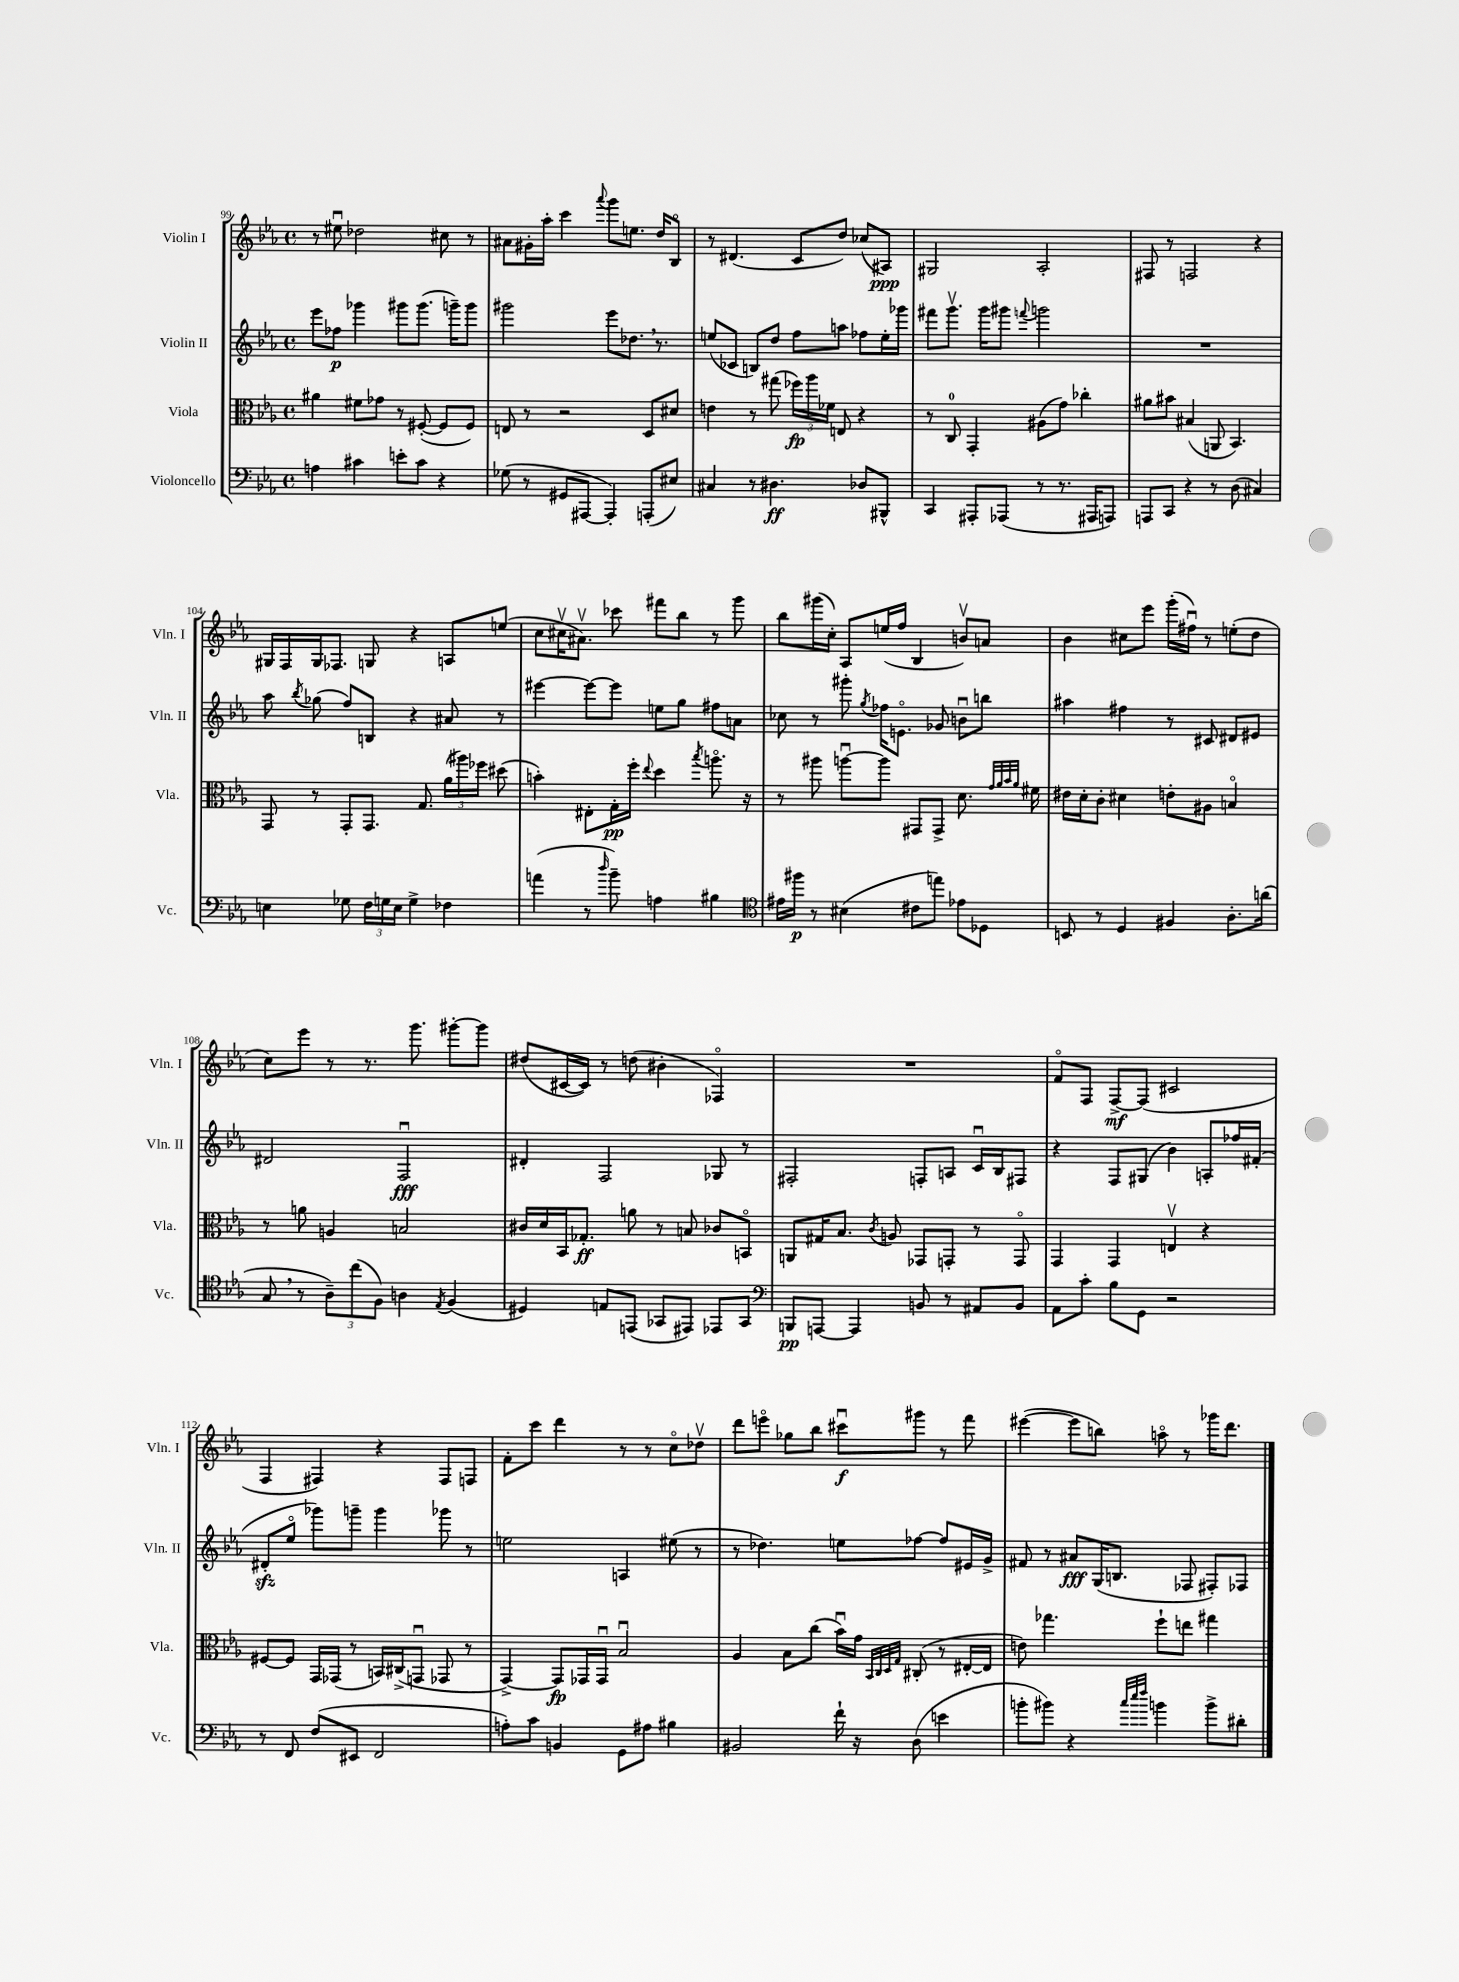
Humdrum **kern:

**kern	**kern	**kern	**kern
*staff4	*staff3	*staff2	*staff1
*clefF4	*clefC3	*clefG2	*clefG2
*k[b-e-a-]	*k[b-e-a-]	*k[b-e-a-]	*k[b-e-a-]
*M4/4	*M4/4	*M4/4	*M4/4
*met(c)	*met(c)	*met(c)	*met(c)
4A	4a#	8eee-	8r
.	.	8ff-	8ee#u
4c#	8f#	4ggg-	2dd-
.	8g-	.	.
8e'	8r	8ggg#	.
8c#	([8F#'	(8.ggg#	.
4r	8F#]	.	8cc#
.	.	16ggg~)	.
.	8F#)	8ggg	8r
=	=	=	=
(8G-	8E	2ggg#	8a#
8r	8r	.	16g#'
.	.	.	16aa-'
8GG#	2r	.	4ccc
[8AAA#	.	.	.
.	.	.	8qqaaa-
4AAA#'])	.	8eee-	8ggg
.	.	8.dd-	8.ee
(8AAA'	8D	.	.
.	.	8.r	16dd
8E#)	8d#	.	8B-o
=	=	=	=
4C#	4e	(8ee	8r
.	.	8c-	(4.d#
8r	8r	8B)	.
4.D#	(8gg#	8dd	.
.	24ff-)	8ff	8c
.	24aa-	.	.
.	24f-	.	.
.	8E	8aa	8dd)
8D-	4r	8ff-	(8cc-
8BBB#^^	.	16ee'	8A#)
.	.	16ggg-	.
=	=	=	=
4CC	8r	8fff#	2G#
.	8C	8.gggv	.
8AAA#'	4GG'	.	.
.	.	16ggg	.
(8AAA-	.	8ggg#	.
.	.	8qqfff	.
8r	(8A#	2ggg	2A-'
8.r	8g)	.	.
.	4cc-'	.	.
16AAA#	.	.	.
8AAA)	.	.	.
=	=	=	=
8AAA	8a#	1r	8F#
8CC	8b#	.	8r
4r	(4B#	.	2F
8r	8AA	.	.
(8D	4.BB-)	.	.
4C#)	.	.	4r
=	=	=	=
4E	8GG	8aa-	16G#
.	.	.	16F
.	.	8qbb-	.
.	8r	(8gg-	16G#
.	.	.	8.F-
8G-	8GG'	8ff)	.
24F	8.GG	8B	8G
24G	.	.	.
24E	.	.	.
4G^	.	4r	4r
.	8.G	.	.
4F-	(24a-	8a#	8A
.	24aa#)	.	.
.	24ff-	.	.
.	(8dd#	8r	(8ee
=	=	=	=
(4a	4b')	[4eee#	8cc
.	.	.	16cc#v
.	.	.	8.a#v)
8r	8E#'	8eee#_	.
16qqdd	.	.	.
8b-~)	16G'	8eee#]	8ccc-
.	16ff'	.	.
.	8qqee-	.	.
4A	4dd	8ee	8fff#
.	.	8gg	8bb-
.	8qbb-	.	.
4B#	8.aao	8ff#	8r
.	.	8a	8ggg
.	16r	.	.
=	=	=	=
*clefC4	*	*	*
16e#	8r	8cc-	8bb-
16ff#	.	.	.
8r	8aa#	8r	(16ggg#
.	.	.	16cc')
(4B#	[8aau	8ggg#'	8A-
.	.	8qgg	.
.	8aa]	16ff-	(16ee
.	.	8.eo	16ff
8c#	8GG#	.	4B-
8ee)	8GG#^	8g-	.
8e-	8.d	8bu	8bv)
8D-	.	8bb	8a
.	32qqg	.	.
.	32qqa-	.	.
.	32qqb-	.	.
.	32qqa-	.	.
.	16f#	.	.
=	=	=	=
8BB	16e#	4aa#	4b-
.	16d'	.	.
8r	8c'	.	.
4D	4d#	4ff#	8cc#
.	.	.	8eee-
4F#	8e'	8r	(16ggg'
.	.	.	16ff#u)
.	8A#	8c#	8r
8.A-'	4Bo	8d#	(8ee'
.	.	8e#	8dd
(16a	.	.	.
=	=	=	=
8G	8r	2d#	8cc)
8r	8a	.	8eee-
12A-~)	4A	.	8r
(12cc	.	.	.
.	.	.	8.r
12F)	.	.	.
4A	2B	2Fu	.
.	.	.	8.ggg
8qE-	.	.	.
(4F	.	.	[8ggg#'
.	.	.	8ggg#]
=	=	=	=
4D#)	16c#	4d#'	(8dd#
.	16d	.	.
.	16BB-	.	[16c#
.	8.G-'	.	16c#])
8E	.	2F	8r
(8EE	8a	.	(8dd
8GG-	8r	.	4b#'
8EE#)	8B	.	.
8EE-	8c-	8G-	4F-o)
8GG-	8BBo	8r	.
=	=	=	=
*clefF4	*	*	*
8BBB	8AA	2F#'	1r
[8AAA	16G#	.	.
.	8.B-	.	.
4AAA]	.	.	.
.	8qc	.	.
.	8A	.	.
8BB	8GG-	8F'	.
8r	8GG'	8A	.
8AA#	8r	16cu	.
.	.	16B-	.
8BB	8GGo	8F#	.
=	=	=	=
8AA-	4GG	4r	8fo
8c'	.	.	8F
8B-	4GG	8F	[8F^
8GG	.	(8G#	(8F]
2r	4Ev	4b-)	2c#
.	4r	8A'	.
.	.	16ff-	.
.	.	(16f#'	.
=	=	=	=
8r	[8F#	8d#'	4F
8FF	8F#]	8ee-o	.
(8F	16GG	8ggg-)	4F#)
.	(16GG-	.	.
8EE#	8r	8ggg~	.
2FF	16BB)	4ggg	4r
.	(16C#^	.	.
.	8GGu	.	.
.	8GG-	8ggg-	8F#
.	8r	8r	8F
=	=	=	=
8A')	[4GG^)	2ee	8f'
8c	.	.	8ccc
4BB	8GG]	.	4ddd
.	16GG-	.	.
.	16GG-u	.	.
8GG	2B-u	4A	8r
8A#	.	.	8r
4B#	.	(8ee#	8cco
.	.	8r	8dd-v
=	=	=	=
2BB#	4A-	8r	8ddd
.	.	4.dd-)	8eeeo
.	8B-	.	8gg-
.	(8cc	.	8bb-
16f`	16b-u)	8ee	8ccc#u
16r	16g	.	.
.	32qqBB-	.	.
.	32qqC	.	.
.	32qqD	.	.
.	32qqG	.	.
(8D	(8C#'	[8ff-	8ggg#
4e	8r	8ff-]	8r
.	[16E#'	16e#	8fff
.	16E#]	16g^	.
=	=	=	=
8b'	8e)	8f#	([4eee#
8b#)	4.gg-	8r	.
4r	.	8a#	8eee#]
.	.	(16G	8bb)
.	.	8.B	.
32qqcc	.	.	.
32qqee-	.	.	.
32qqff	.	.	.
4b	8ff`	.	8aao
.	8ee	8F-	8r
8b^	4gg#	8F#')	16ggg-
.	.	.	8.ddd
8d#'	.	8F-	.
==	==	==	==
*-	*-	*-	*-
